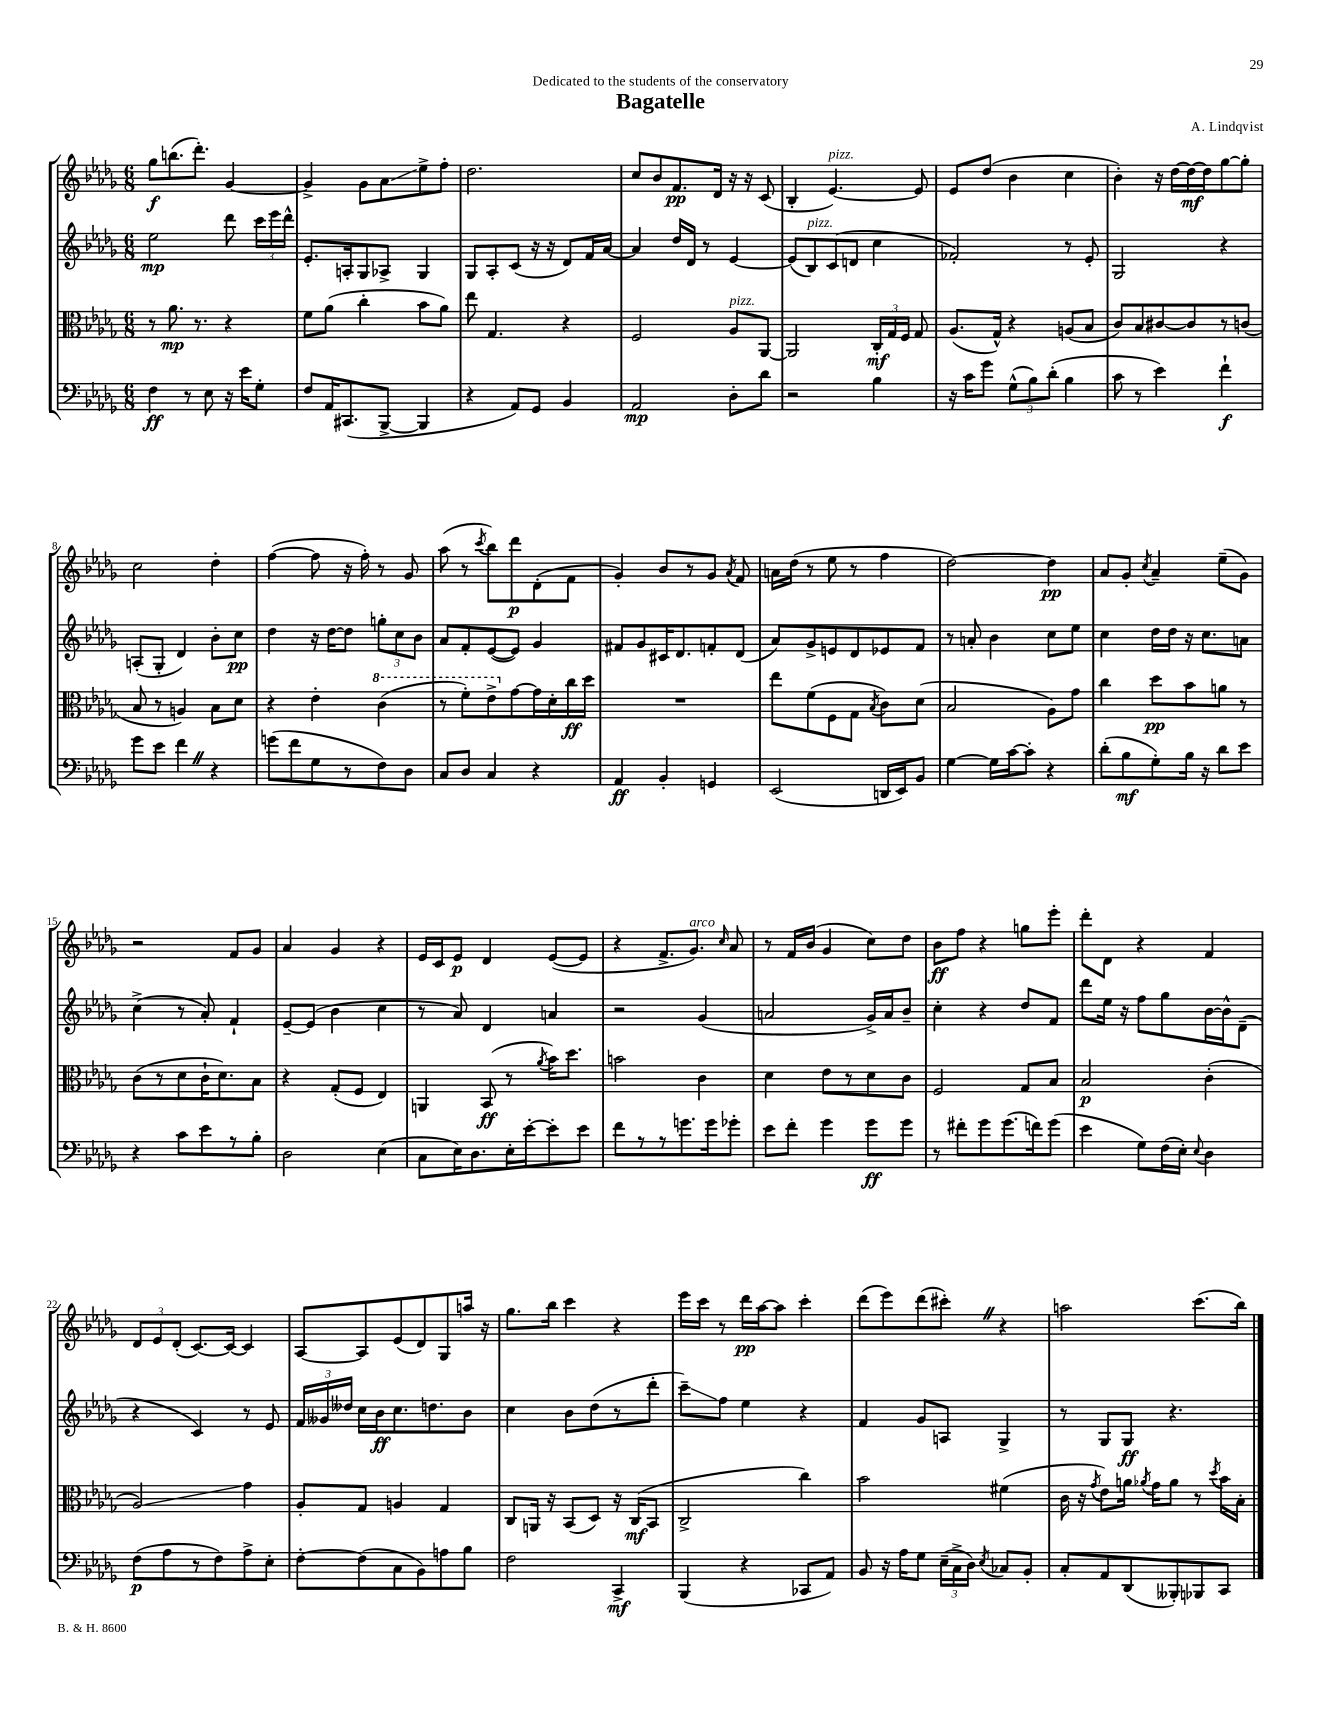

**kern	**kern	**kern	**kern
*staff4	*staff3	*staff2	*staff1
*clefF4	*clefC3	*clefG2	*clefG2
*k[b-e-a-d-g-]	*k[b-e-a-d-g-]	*k[b-e-a-d-g-]	*k[b-e-a-d-g-]
*M6/8	*M6/8	*M6/8	*M6/8
4F\	8r	2ee-\	8gg-\L
.	8.a-\	.	(8.bb\
8r	.	.	.
.	8.r	.	8.ddd-'\J)
8E-\	.	.	.
16r	4r	8ddd-\	[4g-/
16e-\LK	.	.	.
8G-'\J	.	24ccc\LL	.
.	.	24eee-\	.
.	.	24ddd-^^\JJ	.
=	=	=	=
8F/L	8f\L	8.e-'/L	4g-^/]
16AA-/K	(8a-\J	.	.
(8.CC#/	.	16A'/k	.
.	4cc'\	8G-/	8g-\L
[8BBB-^/J	.	8A-^/J	8a-\
4BBB-/]	8b-\L	4G-/	8ee-^\
.	8a-\J)	.	8ff'\J
=	=	=	=
4r	8ee-\	8G-/L	2.dd-\
.	4.G-/	8A-'/	.
8AA-/L)	.	(8c/J	.
8GG-/J	.	16r	.
.	.	16r	.
4BB-/	4r	8d-/L)	.
.	.	16f/L	.
.	.	[16a-/JJ	.
=	=	=	=
2AA-/	2F/	4a-/]	8cc/L
.	.	.	8b-/
.	.	16dd-/LL	8.f/
.	.	16d-/JJ	.
.	.	8r	.
.	.	.	16d-/Jk
8D-'\L	8A-/L	[4e-/	16r
.	.	.	16r
8d-\J	[8AA-/J	.	(8c/
=	=	=	=
2r	2AA-/]	(8e-/]L	4B-'/
.	.	8B-/)	.
.	.	(8c/	[4.e-/)
.	.	8d/J	.
4B-\	24C'/LL	4cc\	.
.	24G-/	.	.
.	24F/JJ	.	.
.	8G-/	.	8e-/]
=	=	=	=
16r	(8.A-/L	2f-'/)	8e-/L
16c\LK	.	.	.
8g-\J	.	.	(8dd-/J
.	16G-^^/Jk)	.	.
(12G-^^\L	4r	.	4b-\
12B-\)	.	.	.
(12d-'\J	.	.	.
4B-\	(8A/L	8r	4cc\
.	8B-/J	8e-'/	.
=	=	=	=
8c\	8c/L)	2G-/	4b-'\)
8r	8B-/	.	.
4e-\)	[8c#/	.	16r
.	.	.	[16dd-\LL
.	8c#/]	.	16dd-\_
.	.	.	16dd-\]J
4f`\	8r	4r	[8gg-\
.	(8c/J	.	8gg-'\]J
=	=	=	=
8g-\L	8B-/	(8A'/L	2cc\
8e-\J	8r	8G-'/J	.
4f\	4A/)	4d-/)	.
4r	8B-\L	8b-'\L	4dd-'\
.	8d-\J	8cc\J	.
=	=	=	=
(8g\L	4r	4dd-\	([4ff\
8f\	.	.	.
8G-\	4e-'\	16r	8ff\]
.	.	[16dd-\LK	.
8r	.	8dd-\]J	16r
.	.	.	16ff'\)
8F\)	(4cc\	12gg'\L	8r
.	.	12cc\	.
8D-\J	.	.	8g-/
.	.	12b-\J	.
=	=	=	=
8C/L	8r	8a-/L	(8aa-\
8D-/J	8ff'\L)	8f'/	8r
.	.	.	8qccc/
4C/	8ee-^\	([8e-/	8bb-\L)
.	[8g-\	8e-/]J)	8ddd-\
4r	16g-\]L	4g-/	(8d-'\
.	16d-'\	.	.
.	16cc\	.	8f\J
.	16dd-\JJ	.	.
=	=	=	=
4AA-/	2.r	8f#/L	4g-'/)
.	.	8g-/	.
4BB-'/	.	16c#/K	8b-/L
.	.	8.d-/	.
.	.	.	8r
4GG/	.	8f'/	8g-/J
.	.	.	8qa-/
.	.	(8d-/J	8f/
=	=	=	=
(2EE-/	8ee-\L	8a-/L)	16a\LL
.	.	.	(16dd-\JJ
.	(8f\	8g-^/	8r
.	8F\	8e/	8ee-\
.	8G-\J	8d-/	8r
.	8qB-/	.	.
16DD/LL	8c\L)	8e-/	4ff\
16EE-/J)	.	.	.
8BB-/J	(8d-\J	8f/J	.
=	=	=	=
[4G-\	2B-/	8r	[2dd-\)
.	.	8a'/	.
16G-\]LL	.	4b-\	.
[16c\J	.	.	.
8c'\]J	.	.	.
4r	8A-\L)	8cc\L	4dd-\]
.	8g-\J	8ee-\J	.
=	=	=	=
(8d-'\L	4cc\	4cc\	8a-/L
8B-\	.	.	8g-'/J
.	.	.	8qcc/
8G-'\)	8dd-\L	16dd-\LL	4a-~/
.	.	16dd-\JJ	.
16B-\Jk	8b-\	16r	.
16r	.	8.cc\L	.
8d-\L	8a\J	.	(8ee-~\L
8e-\J	8r	8a\J	8g-\J)
=	=	=	=
4r	(8c\L	(4cc^\	2r
.	8r	.	.
8c\L	8d-\	8r	.
8e-\	16c`\K	8a-'/)	.
.	8.d-\)	.	.
8r	.	4f`/	8f/L
8B-'\J	8B-\J	.	8g-/J
=	=	=	=
2D-\	4r	[8e-~/L	4a-/
.	.	(8e-/]J	.
.	(8G-'/L	4b-\	4g-/
.	8F/J	.	.
(4E-\	4E-/)	4cc\	4r
=	=	=	=
8C\L	4AA/	8r	16e-/LL
.	.	.	16c/J
16E-\K)	.	8a-/)	8e-/J
8.D-\	.	.	.
.	(8BB-/	4d-/	4d-/
16E-'\L	8r	.	.
[16e-'\J	.	.	.
.	8qa-/	.	.
8e-'\]	16b-\LK)	4a/	([8e-/L
.	8.dd-\J	.	.
8e-\J	.	.	8e-/]J
=	=	=	=
8f\L	2b\	2r	4r
8r	.	.	.
8r	.	.	8.f^/L
8.g\	.	.	.
.	.	.	8.g-/J)
.	4c\	(4g-/	.
16g\k	.	.	.
.	.	.	16qqcc/
8g-'\J	.	.	8a-/
=	=	=	=
8e-\L	4d-\	2a/	8r
8f'\J	.	.	16f/LL
.	.	.	(16b-/JJ
4g-\	8e-\L	.	4g-/
.	8r	.	.
8g-\L	8d-\	16g-^/LL)	8cc\L)
.	.	16a/J	.
8g-\J	8c\J	8b-~/J	8dd-\J
=	=	=	=
8r	2F/	4cc'\	8b-\L
8f#'\L	.	.	8ff\J
8g-\	.	4r	4r
(8.g-\	.	.	.
.	8G-/L	8dd-/L	8gg\L
16f\k)	.	.	.
(8g-\J	8B-/J	8f/J	8eee-'\J
=	=	=	=
4e-\	2B-/	8ddd-\L	8ddd-'\L
.	.	16ee-\Jk	8d-\J
.	.	16r	.
8G-\L)	.	8ff\L	4r
(16F\L	.	8gg-\	.
16E-'\JJ)	.	.	.
8qqE-/	.	.	.
4D-\	(4c'\	[16b-\L	4f/
.	.	16b-^^\]J	.
.	.	(8d-~\J	.
=	=	=	=
(8F\L	2A-/)	4r	12d-/L
.	.	.	12e-/
8A-\	.	.	.
.	.	.	(12d-'/J
8r	.	4c/)	[8.c/L)
8F\)	.	.	.
.	.	.	16c/_Jk
8A-^\	4g-\	8r	4c/]
8E-'\J	.	8e-/	.
=	=	=	=
[8F'\L	8A-'/L	24f/LL	[8A-/L
.	.	24g--/	.
.	.	24dd--/JJ	.
(8F\]	8G-/J	16cc\LL	8A-/]
.	.	16b-\J	.
8C\	4A/	8.cc\	(8e-/
8BB-\)	.	.	8d-/)
.	.	8.dd\	.
8A\	4G-/	.	8G-/
8B-\J	.	8b-\J	16aa/Jk
.	.	.	16r
=	=	=	=
2F\	8C/L	4cc\	8.gg-\L
.	16AA/Jk	.	.
.	16r	.	16bb-\Jk
.	(8BB-/L	8b-\L	4ccc\
.	8D-/J)	(8dd-\	.
4CC^/	16r	8r	4r
.	(16C/LK	.	.
.	8BB-/J	8ddd-'\J	.
=	=	=	=
(4BBB-/	2C^/	8ccc~\L)	16eee-\LL
.	.	.	16ccc\JJ
.	.	8ff\J	8r
4r	.	4ee-\	16ddd-\LL
.	.	.	[16aa-\J
.	.	.	8aa-\]J
8CC-/L	4cc\)	4r	4ccc'\
8AA-/J)	.	.	.
=	=	=	=
8BB-/	2b-\	4f/	(8ddd-\L
16r	.	.	8eee-\)
16A-\LK	.	.	.
8G-\J	.	8g-/L	(8ddd-\
(24E-~\LL	.	8A/J	8ccc#'\J)
24C^\	.	.	.
24D-\JJ)	.	.	.
8qE-/	.	.	.
8C-/L	(4f#\	4G-^/	4r
8BB-'/J	.	.	.
=	=	=	=
8C'/L	16c\	8r	2aa\
.	16r	.	.
.	8qg-/	.	.
8AA-/	8e-\L)	8G-/L	.
(8DD-/	16a\Jk	8G-/J	.
.	8qa-/	.	.
.	16g-\LK	.	.
8BBB--'/)	8a-\J	4.r	.
8BBB-/	8r	.	(8.ccc\L
.	8qdd-/	.	.
8CC/J	16b-\LL	.	.
.	16B-'\JJ	.	16bb-\Jk)
==	==	==	==
*-	*-	*-	*-
